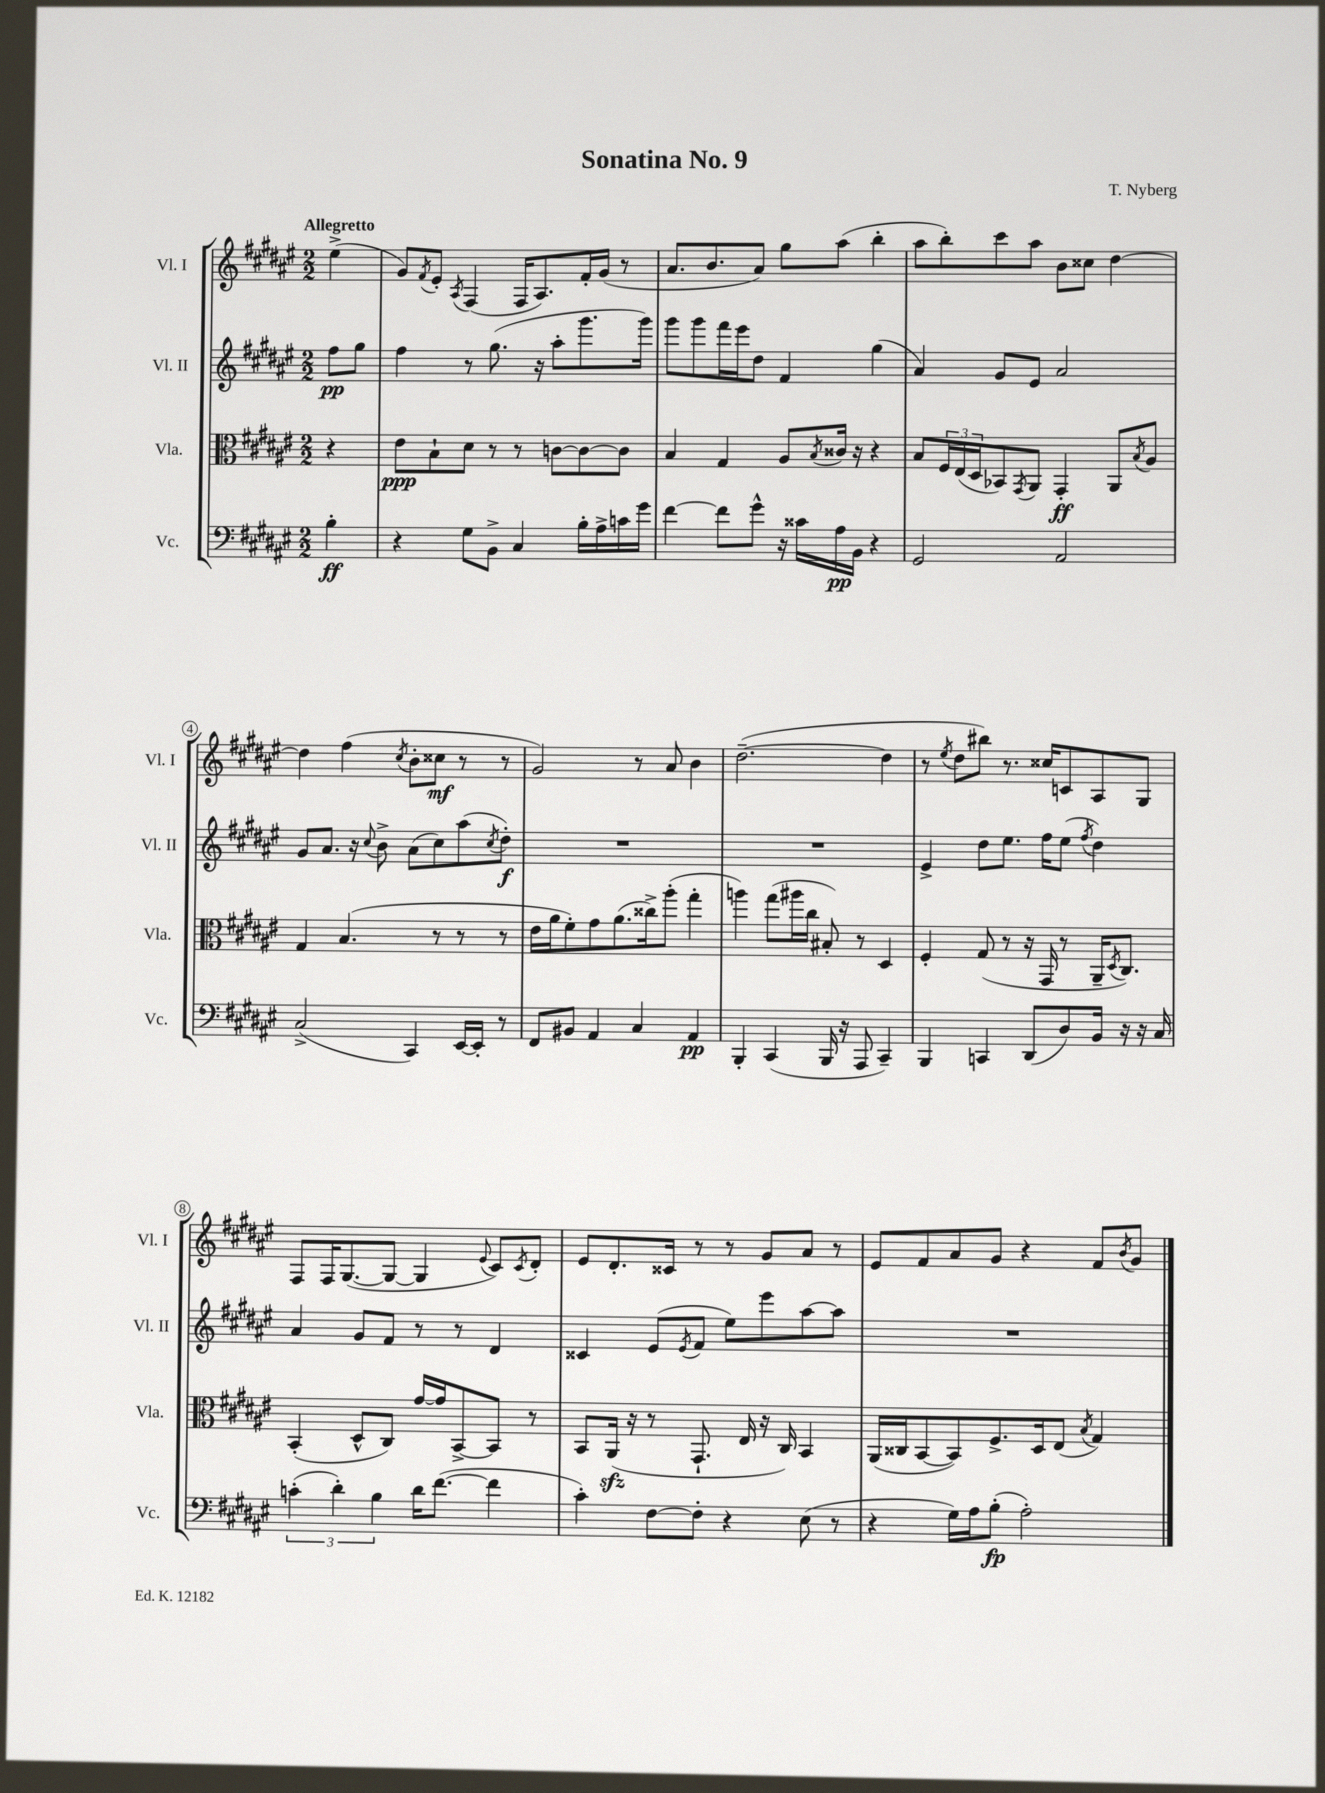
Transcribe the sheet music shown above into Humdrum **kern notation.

**kern	**kern	**kern	**kern
*staff4	*staff3	*staff2	*staff1
*clefF4	*clefC3	*clefG2	*clefG2
*k[f#c#g#d#a#e#]	*k[f#c#g#d#a#e#]	*k[f#c#g#d#a#e#]	*k[f#c#g#d#a#e#]
*M2/2	*M2/2	*M2/2	*M2/2
4B'	4r	8ff#	(4ee#^
.	.	8gg#	.
=	=	=	=
4r	8e#	4ff#	8g#)
.	.	.	8qf#
.	8B`	.	8e#'
.	.	.	8qA#
8G#	8d#	8r	(4F#
8BB^	8r	(8.gg#	.
4C#	8r	.	16F#
.	.	16r	8.A#)
.	[8c	8aa#'	.
16B'	8c_	8.ggg#	16f#'
16A#^	.	.	(16g#
16c	8c]	.	8r
16g#	.	16ggg#)	.
=	=	=	=
[4f#	4B	8ggg#	8.a#
.	.	8ggg#	.
.	.	.	8.b
8f#]	4G#	16fff#	.
.	.	16eee#	.
8g#^^	.	8dd#	8a#)
16r	8A#	4f#	8gg#
16c##	.	.	.
.	8qB	.	.
16A#	16c##	.	(8aa#
16BB	16r	.	.
4r	4r	(4gg#	4bb'
=	=	=	=
2GG#	8B	4a#)	8aa#
.	24F#	.	8bb')
.	(24E#	.	.
.	24D#	.	.
.	8BB-)	8g#	8ccc#
.	8qGG#	.	.
.	8AA#	8e#	8aa#
2AA#	4GG#'	2a#	8b
.	.	.	8cc##
.	8AA#	.	[4dd#
.	8qB	.	.
.	8A#	.	.
=	=	=	=
(2C#^	4G#	8g#	4dd#]
.	.	8.a#	.
.	(4.B	.	(4ff#
.	.	16r	.
.	.	8qqcc#	.
.	.	8b^	.
.	.	.	8qcc#
4CC#)	.	(8a#	8b'
.	8r	8cc#)	8cc##
[16EE#	8r	(8aa#	8r
16EE#']	.	.	.
.	.	8qcc#	.
8r	8r	8dd#')	8r
=	=	=	=
8FF#	16e#	1r	2g#)
.	16a#	.	.
8BB#	8f#')	.	.
4AA#	8g#	.	.
.	(8.a#	.	.
4C#	.	.	8r
.	16cc##^)	.	.
.	(8aa#'	.	8a#
4AA#	4gg#'	.	4b
=	=	=	=
4BBB'	4aa)	1r	([2.dd#~
(4CC#	(8gg#	.	.
.	16aa#	.	.
.	16cc#	.	.
16BBB	8B#')	.	.
16r	.	.	.
8AAA#	8r	.	.
4CC#~)	4D#	.	4dd#]
=	=	=	=
4BBB	4F#'	4e#^	8r
.	.	.	8qee#
.	.	.	8dd#
4CC	(8G#	8dd#	8bb#)
.	8r	8.ee#	8.r
(8DD#	16r	.	.
.	16GG#	16ff#	16cc##
8D#)	8r	(8ee#	8c
.	.	8qff#	.
16BB	16AA#~	4dd#)	8A#
.	8qD#	.	.
16r	8.C#)	.	.
16r	.	.	8G#
16C#	.	.	.
=	=	=	=
(6c'	(4BB'	4a#	8F#
.	.	.	16F#
6d#')	.	.	.
.	.	.	([8.G#
.	8D#^^	8g#	.
6B	.	.	.
.	8C#)	8f#	8G#_
16d#	[16g#	8r	4G#]
([8.f#	16g#]	.	.
.	[8BB^	8r	.
.	.	.	8qqe#
4f#]	8BB]	4d#	8c#)
.	.	.	8qc#
.	8r	.	8d#'
=	=	=	=
4c#')	8BB	4c##	8e#
.	(16AA#	.	8.d#'
.	16r	.	.
[8F#	8r	(8e#	.
.	.	.	16c##
.	.	8qe#	.
8F#']	8.GG#`	8f#	8r
4r	.	8ee#)	8r
.	16E#	.	.
.	16r	8eee#	8g#
.	16C#)	.	.
(8E#	4BB	[8aa#	8a#
8r	.	8aa#]	8r
=	=	=	=
4r	(16AA#	1r	8e#
.	16C##	.	.
.	[8BB	.	8f#
16G#)	8BB])	.	8a#
16A#	.	.	.
(8B'	8.F#^	.	8g#
2A#')	.	.	4r
.	16D#	.	.
.	(8E#	.	.
.	8qB	.	.
.	4G#)	.	8f#
.	.	.	8qb
.	.	.	8g#
==	==	==	==
*-	*-	*-	*-
